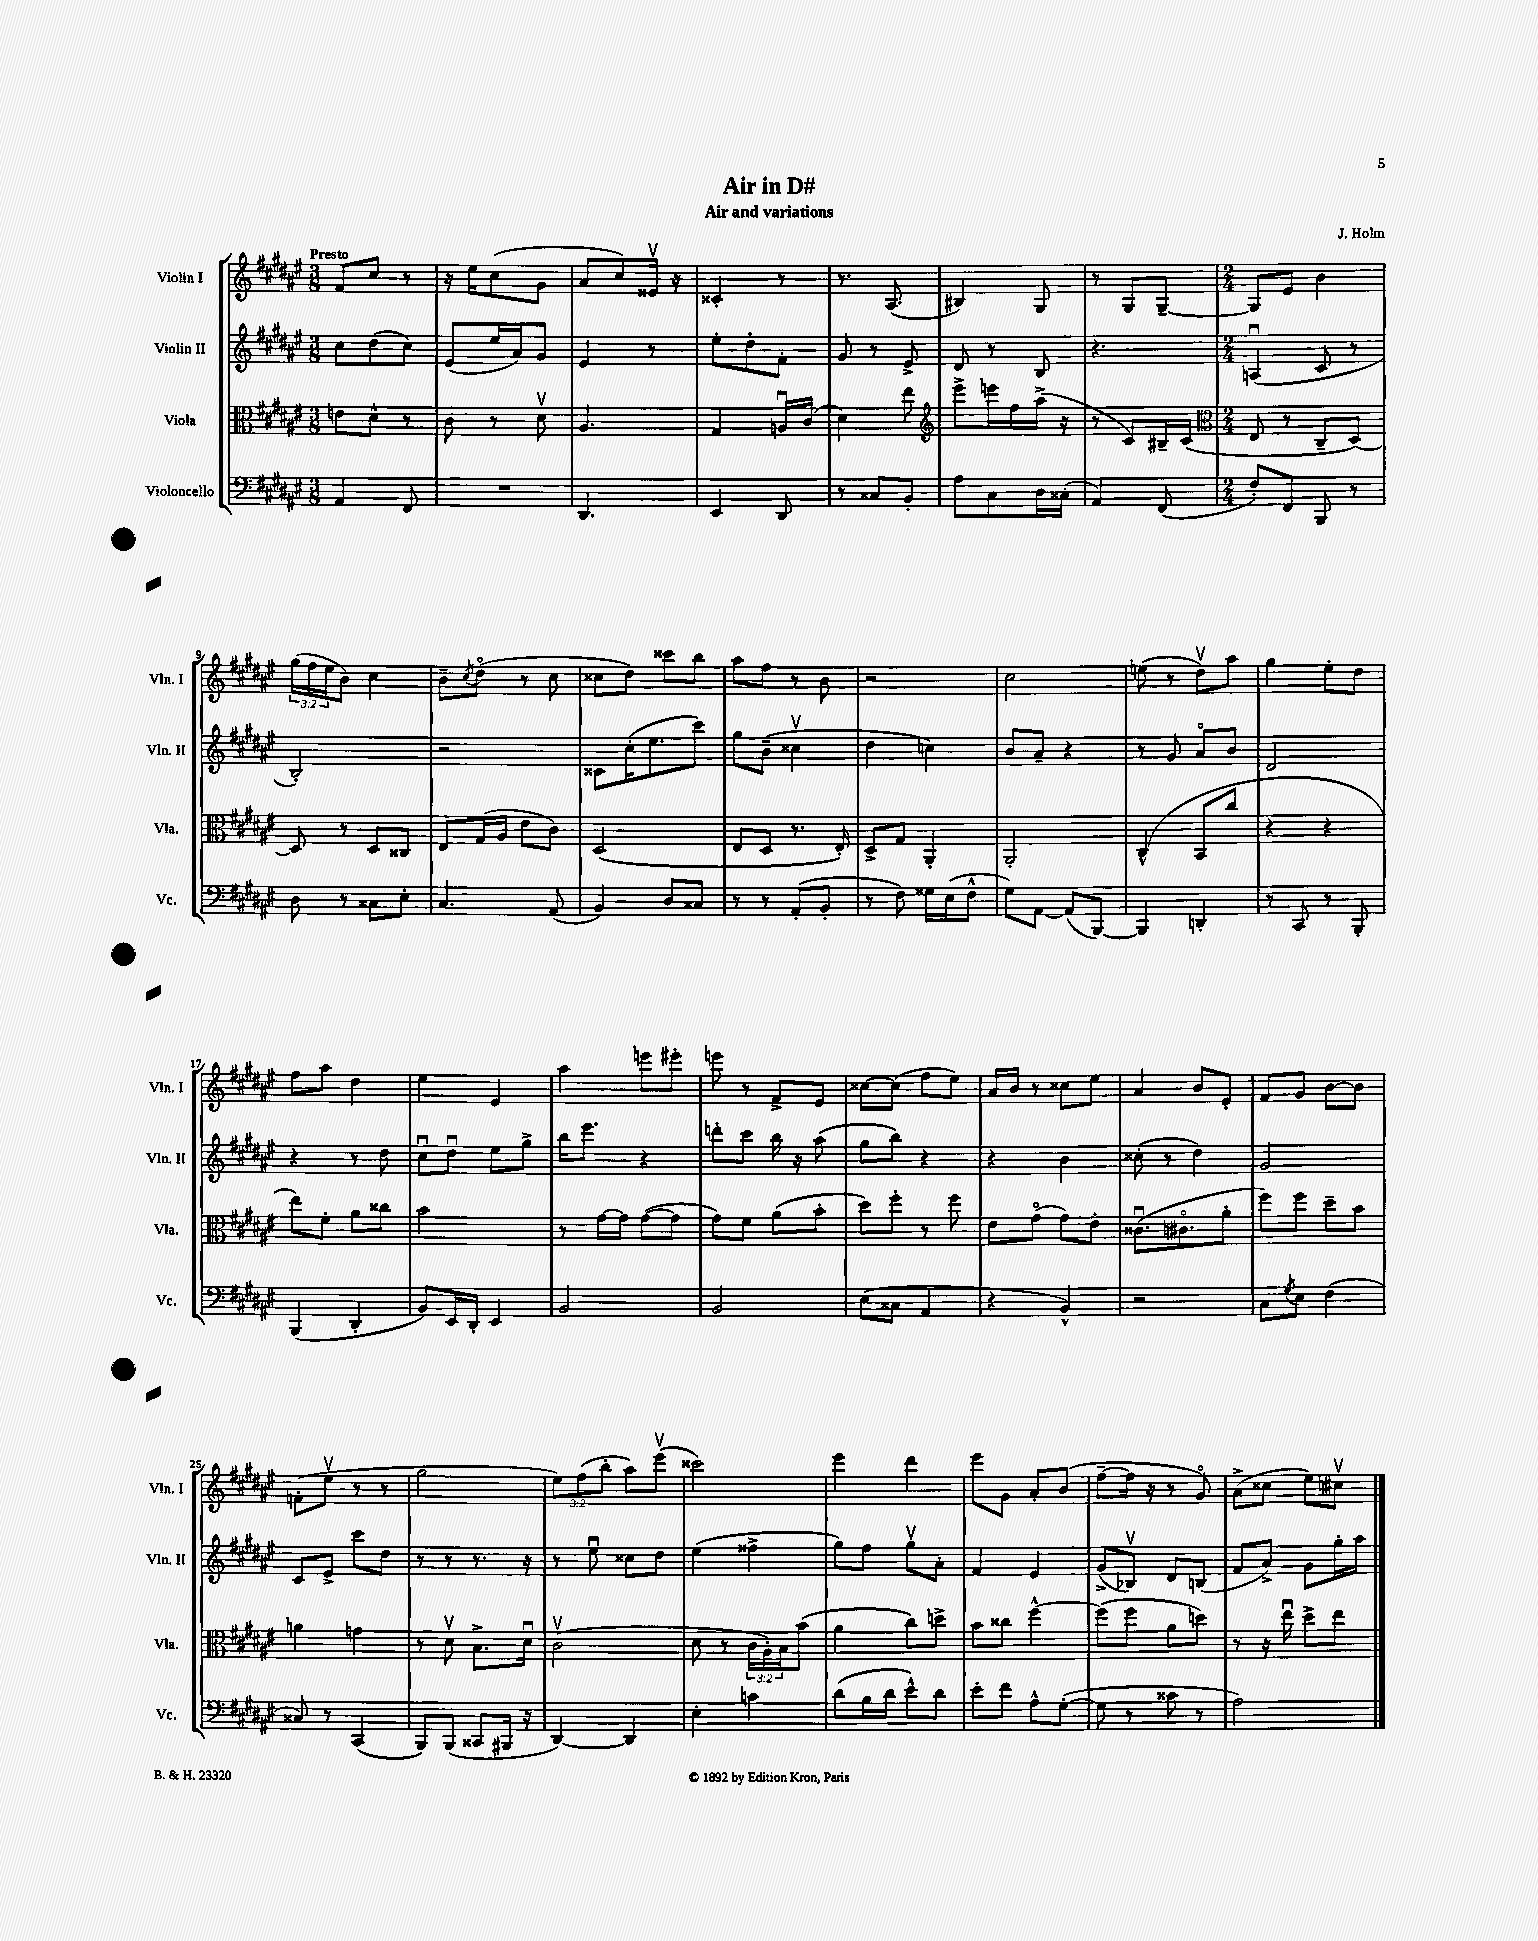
\header { title = "Air in D#" composer = "J. Holm" subtitle = "Air and variations" }
<<
\new StaffGroup <<
\new Staff = "s0" \with { instrumentName = "Violin I" shortInstrumentName = "Vln. I" } {
    \clef treble \key fis \major \numericTimeSignature \time 3/8 \override Staff.TupletNumber.text = #tuplet-number::calc-fraction-text \tempo "Presto"
    fis'8 cis''8 r8 |
    r16 eis''16 cis''8( gis'8 |
    ais'8 cis''8) eisis'16\upbow r16 |
    cisis'4-. r8 |
    r8. ais8.( |
    bis4) gis8 |
    r8 gis8 gis8~-- |
    \numericTimeSignature \time 2/4 gis8 eis'8 b'4 |
    \tuplet 3/2 { gis''16( fis''16 eis''16 } b'8) cis''4 |
    b'8-- \acciaccatura { cis''8 } dis''8\flageolet( r8 cis''8 |
    cisis''8 dis''8) cisis'''8 b''8 |
    ais''8 fis''8 r8 b'8 |
    r2 |
    cis''2 |
    e''8( r8 dis''8\upbow) ais''8 |
    gis''4 eis''8-. dis''8 |
    fis''8 ais''8 dis''4 |
    eis''4 eis'4 |
    ais''4 e'''8 eis'''8-. |
    e'''8 r8 fis'8-> eis'8 |
    cisis''8~ cisis''8( fis''8 eis''8) |
    ais'16 b'16 r8 cisis''8 eis''8 |
    ais'4 b'8 eis'8-. |
    fis'8 gis'8 b'8~ b'8 |
    f'8-.( eis''8\upbow r8 r8 |
    gis''2 |
    \tuplet 3/2 { eis''8) fis''8( b''8-. } ais''8) eis'''8\upbow( |
    cisis'''2) |
    eis'''4 dis'''4 |
    eis'''8 gis'8 ais'8-. b'8( |
    fis''8~-- fis''16 r16 r8 gis'8\flageolet) |
    ais'8->( cisis''8 eis''8) cis''8\upbow \bar "|." |
}
\new Staff = "s1" \with { instrumentName = "Violin II" shortInstrumentName = "Vln. II" } {
    \clef treble \key fis \major \numericTimeSignature \time 3/8
    cis''8 dis''8( cis''8) |
    eis'8( eis''16 ais'16) gis'8 |
    eis'4 r8 |
    eis''8-. dis''8-. fis'8-. |
    gis'8 r8 eis'8-> |
    dis'8 r8 b8 |
    r4. |
    \numericTimeSignature \time 2/4 a4\downbow( cis'8 r8 |
    b2-.) |
    r2 |
    cisis'8 cis''16-.( eis''8. cis'''8) |
    gis''8 b'8--( cisis''4\upbow |
    dis''4 c''4) |
    b'8 ais'8-- r4 |
    r8 gis'8 ais'8\flageolet b'8 |
    dis'2 |
    r4 r8 dis''8 |
    cis''8\downbow dis''8\downbow eis''8 gis''8-> |
    b''16 eis'''8. r4 |
    d'''8-. cis'''8 b''16 r16 ais''8( |
    gis''8 b''8) r4 |
    r4 b'4 |
    cisis''8-.( r8 dis''4) |
    gis'2 |
    cis'8 eis'8-> cis'''8 dis''8 |
    r8 r8 r8. r16 |
    r8 eis''8\downbow cisis''8 dis''8 |
    eis''4( fisis''4-> |
    gis''8) fis''8 gis''8\upbow ais'8-. |
    fis'4 eis'4 |
    gis'8->( bes8\upbow) dis'8 b8( |
    fis'8 ais'8->) gis'8 gis''16-. ais''16 \bar "|." |
}
\new Staff = "s2" \with { instrumentName = "Viola" shortInstrumentName = "Vla." } {
    \clef alto \key fis \major \numericTimeSignature \time 3/8 \override Staff.TupletNumber.text = #tuplet-number::calc-fraction-text
    e'8 dis'8-^ r8 |
    cis'8 r8 dis'8\upbow |
    ais4. |
    gis4 a16\downbow cis'16( |
    dis'4) eis''8 |
    \clef treble eis'''8-> e'''16 fis''16 ais''16->( r16 |
    r8 cis'8) bis16-- cis'16( |
    \numericTimeSignature \time 2/4 \clef alto eis8 r8 cis8-- dis8~) |
    dis8 r8 dis8 cisis8 |
    eis8 gis16( ais16 eis'8 cis'8) |
    dis2( |
    eis8 dis8 r8. eis16-.) |
    dis8-> gis8 ais,4-. |
    ais,2-. |
    cis4-^( b,8 cis''8 |
    r4 r4 |
    eis''8) fis'8-. ais'8 cisis''8 |
    b'2 |
    r8 gis'16~ gis'16 gis'8~( gis'8 |
    gis'8) fis'8 ais'8( b'8-. |
    dis''8) fis''8-. r8 fis''8 |
    eis'8 gis'8\flageolet( gis'8) eis'8-. |
    cisis'8.\downbow( cis'8.\flageolet ais'8-. |
    fis''8) fis''8 dis''8-- b'8 |
    a'4 g'4 |
    r8 dis'8\upbow b8.-> dis'16\downbow |
    cis'2\upbow( |
    dis'8 r8 \tuplet 3/2 { cis'16 ais16-.) b16 } b'8( |
    ais'4 cis''8) d''8-> |
    b'8 cisis''8 fis''4~-^ |
    fis''8( fis''8 ais'8 d''8) |
    r8 r16 eis''16\downbow dis''8-> eis''8 \bar "|." |
}
\new Staff = "s3" \with { instrumentName = "Violoncello" shortInstrumentName = "Vc." } {
    \clef bass \key fis \major \numericTimeSignature \time 3/8
    ais,4 fis,8 |
    R4. |
    dis,4. |
    eis,4 dis,8 |
    r8 cisis8 b,8-. |
    ais8 cis8 dis16 cisis16-.( |
    ais,4) fis,8( |
    \numericTimeSignature \time 2/4 fis8-.) fis,8 b,,8 r8 |
    dis8 r8 cisis8 eis8-. |
    cis4. ais,8( |
    b,4) dis8 cisis8 |
    r8 r8 ais,8-.( b,8-. |
    r8 fis8) gisis16 eis16( fis8-^ |
    gis8) ais,8~ ais,8( b,,8~) |
    b,,4 d,4-. |
    r8 cis,8 r8 b,,8-. |
    b,,4( dis,4-. |
    b,8) eis,16 dis,16-. eis,4 |
    b,2 |
    b,2 |
    eis8( cisis8 ais,4 |
    r4 b,4-^) |
    r2 |
    cis8 \acciaccatura { gis8 } eis8 fis4( |
    cisis8) r8 cis,4( |
    b,,8) b,,8( cisis,8 bis,,16 r16 |
    dis,4~) dis,4 |
    eis4-. c'4 |
    dis'8( b16 dis'16 eis'8-^) dis'8 |
    eis'8-. fis'8 ais8-^ gis8~-.( |
    gis8 r8 cisis'8 r8 |
    ais2) \bar "|." |
}
>>
>>
